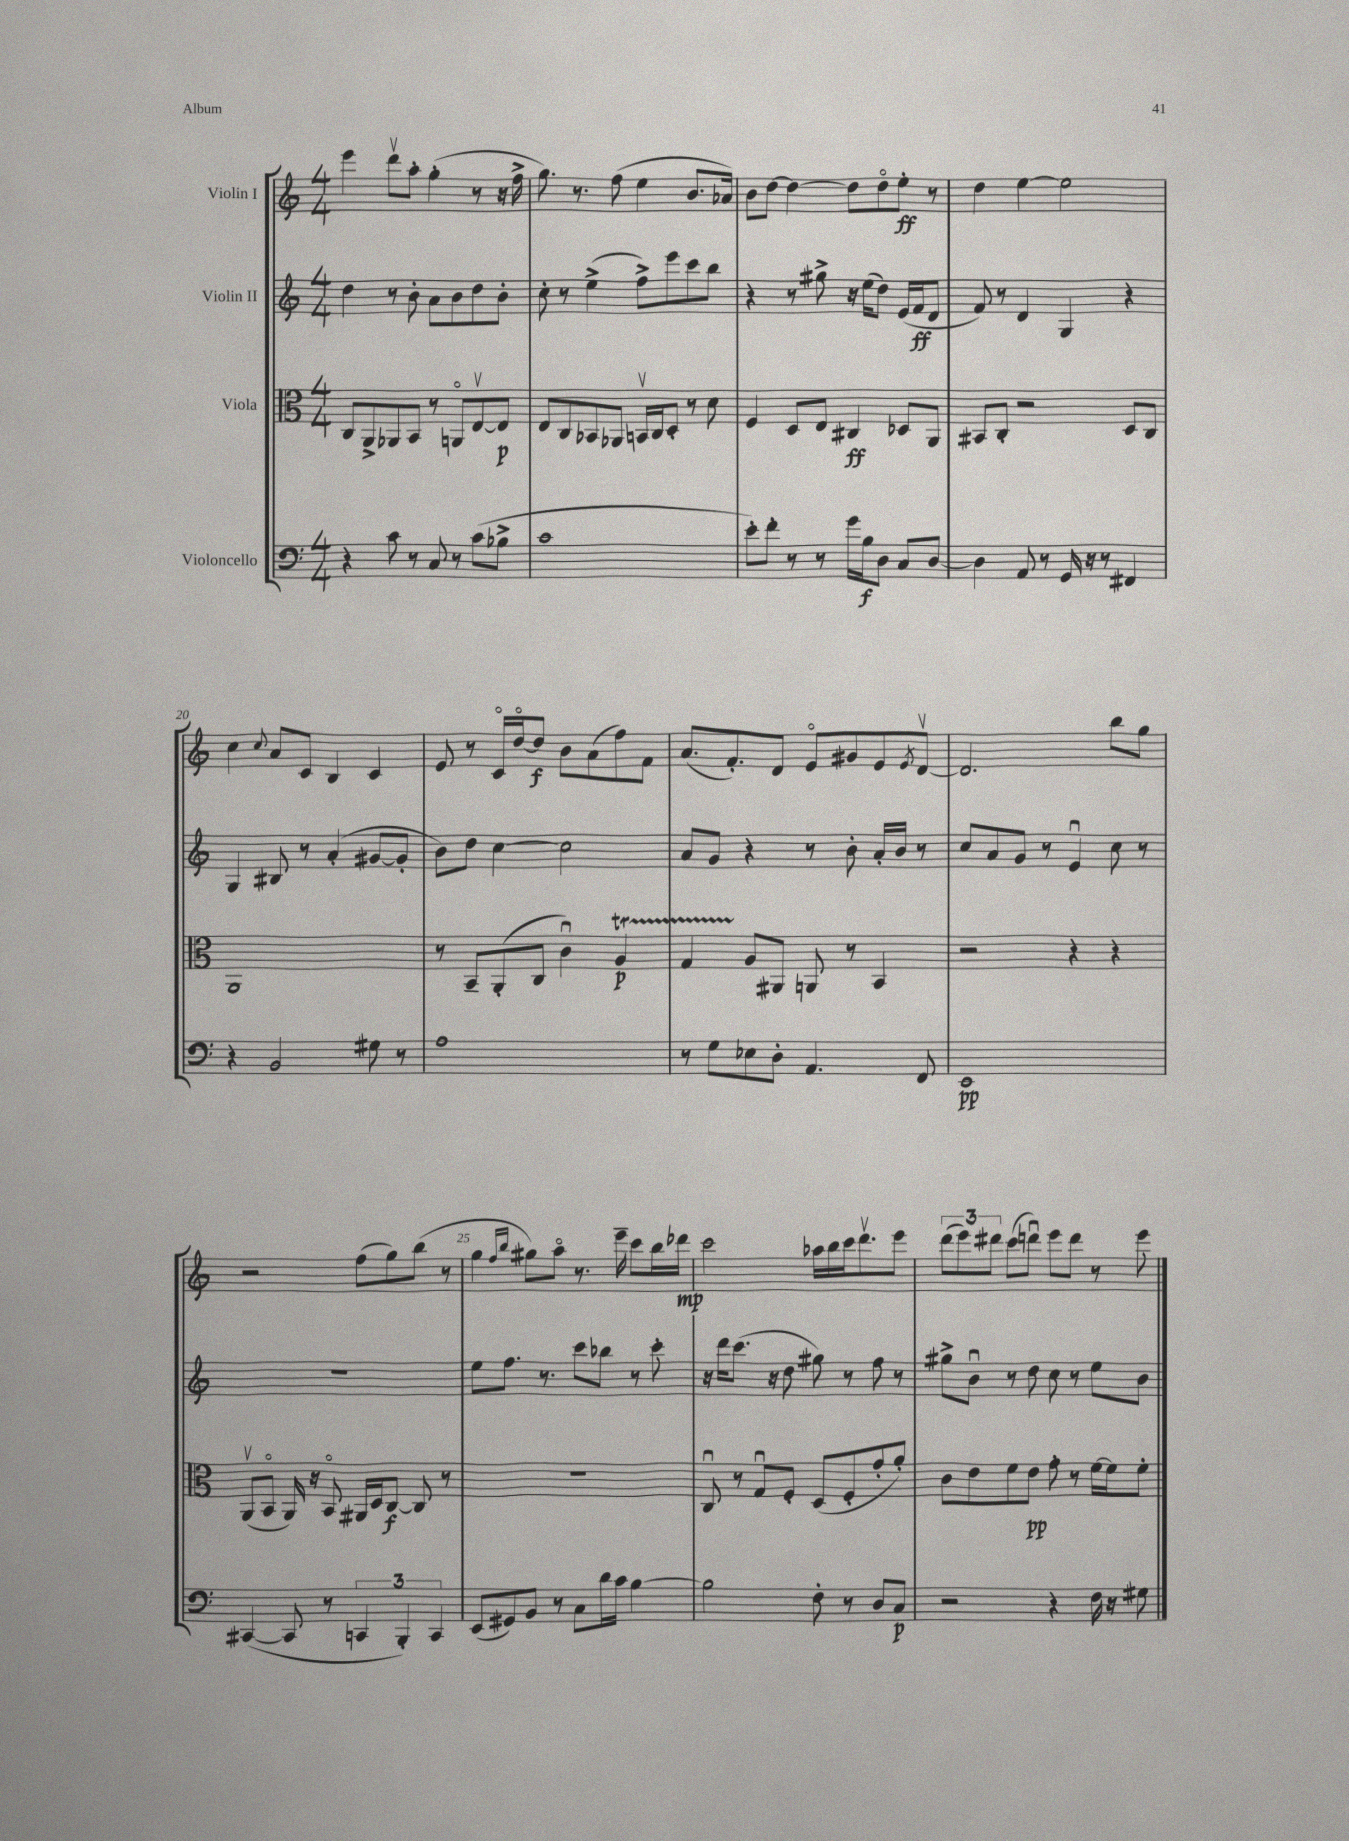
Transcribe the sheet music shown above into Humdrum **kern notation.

**kern	**kern	**kern	**kern
*staff4	*staff3	*staff2	*staff1
*clefF4	*clefC3	*clefG2	*clefG2
*k[]	*k[]	*k[]	*k[]
*M4/4	*M4/4	*M4/4	*M4/4
4r	8C	4dd	4eee
.	8AA^	.	.
8c	8AA-	8r	8dddv
8r	8BB	8b'	8aa'
8C	8r	8a	(4gg'
8r	8AAo	8b	.
(8c	[8Ev	8dd	8r
8B-^	8E]	8b'	16r
.	.	.	16ff^
=	=	=	=
1c	8E	8cc'	8.gg)
.	8C	8r	.
.	.	.	8.r
.	8BB-	(4ee^	.
.	8AA-	.	(8ff
.	16BBv	8ff^)	4ee
.	16C	.	.
.	8D'	8eee	.
.	8r	8ccc	8.b
.	8d	8bb	.
.	.	.	16a-)
=	=	=	=
8e')	4F	4r	8b
8f'	.	.	[8dd
8r	8D	8r	4dd_
8r	8E	8gg#^	.
16g	4C#	16r	8dd]
16B	.	(16ee	.
8D	.	8dd)	8ddo
8C	8D-	(16e	8ee'
.	.	16f	.
[8D	8AA	8d	8r
=	=	=	=
4D]	8BB#	8f)	4dd
.	8C'	8r	.
8AA	2r	4d	[4ee
8r	.	.	.
16GG	.	4G	2ee]
16r	.	.	.
8r	.	.	.
4FF#	8D	4r	.
.	8C	.	.
=	=	=	=
4r	1AA	4G	4cc
.	.	.	8qqcc
2BB	.	8B#	8a
.	.	8r	8c
.	.	(4a'	4B
8G#	.	[8g#	4c
8r	.	8g#']	.
=	=	=	=
1A	8r	8b)	8e
.	8BB~	8dd	8r
.	(8AA'	[4cc	16co
.	.	.	[16ddo
.	8C	.	8dd]
.	4cu)	2cc]	8b
.	.	.	(8a
.	4A	.	8ff)
.	.	.	8f
=	=	=	=
8r	4G	8a	(8.a
8G	.	8g	.
.	.	.	8.f')
8E-	8A	4r	.
8D'	8AA#	.	8d
4.AA	8AA	8r	8eo
.	8r	8b'	8g#
.	4BB	16a'	8e
.	.	16b	.
.	.	.	8qe
8FF	.	8r	[8dv
=	=	=	=
1EE	2r	8cc	2.d]
.	.	8a	.
.	.	8g	.
.	.	8r	.
.	4r	4eu	.
.	4r	8cc	8bb
.	.	8r	8gg
=	=	=	=
([4CC#	(8AAv	1r	2r
.	8BBo	.	.
8CC#]	16AA)	.	.
.	16r	.	.
8r	8BBo	.	.
6CC	16AA#	.	(8ff
.	16D	.	.
.	[8C	.	8gg)
6BBB')	.	.	.
.	8C]	.	(8bb
6CC	.	.	.
.	8r	.	8r
=	=	=	=
(8EE	1r	8ee	4gg
8GG#)	.	8.ff	.
.	.	.	16qqff
.	.	.	16qqbb
8BB	.	.	8gg#)
.	.	8.r	.
8r	.	.	8aao
8C	.	8ccc	8.r
16d	.	8bb-	.
16c	.	.	16eee~
[4B	.	8r	8ccc
.	.	8ccc'	16bb
.	.	.	16ddd-
=	=	=	=
2B]	8Cu	16r	2ccc
.	.	16ddd	.
.	8r	(8.ccc	.
.	8Gu	.	.
.	.	16r	.
.	8F'	8dd	.
8F'	(8D	8gg#)	16aa-
.	.	.	16bb
8r	8F'	8r	16ccc
.	.	.	8.dddv
8D	8g'	8ff	.
8C	8a')	8r	8eee
=	=	=	=
2r	8c	8gg#^	(12ddd
.	.	.	12eee)
.	8e	8bu	.
.	.	.	12ddd#
.	8f	8r	(8ccc
.	8e	8dd	8dddu)
4r	8g'	8cc	8eee
.	8r	8r	8ddd
16F	[16f	8ee	8r
16r	16f]	.	.
8G#	8f'	8b	8eee
==	==	==	==
*-	*-	*-	*-
